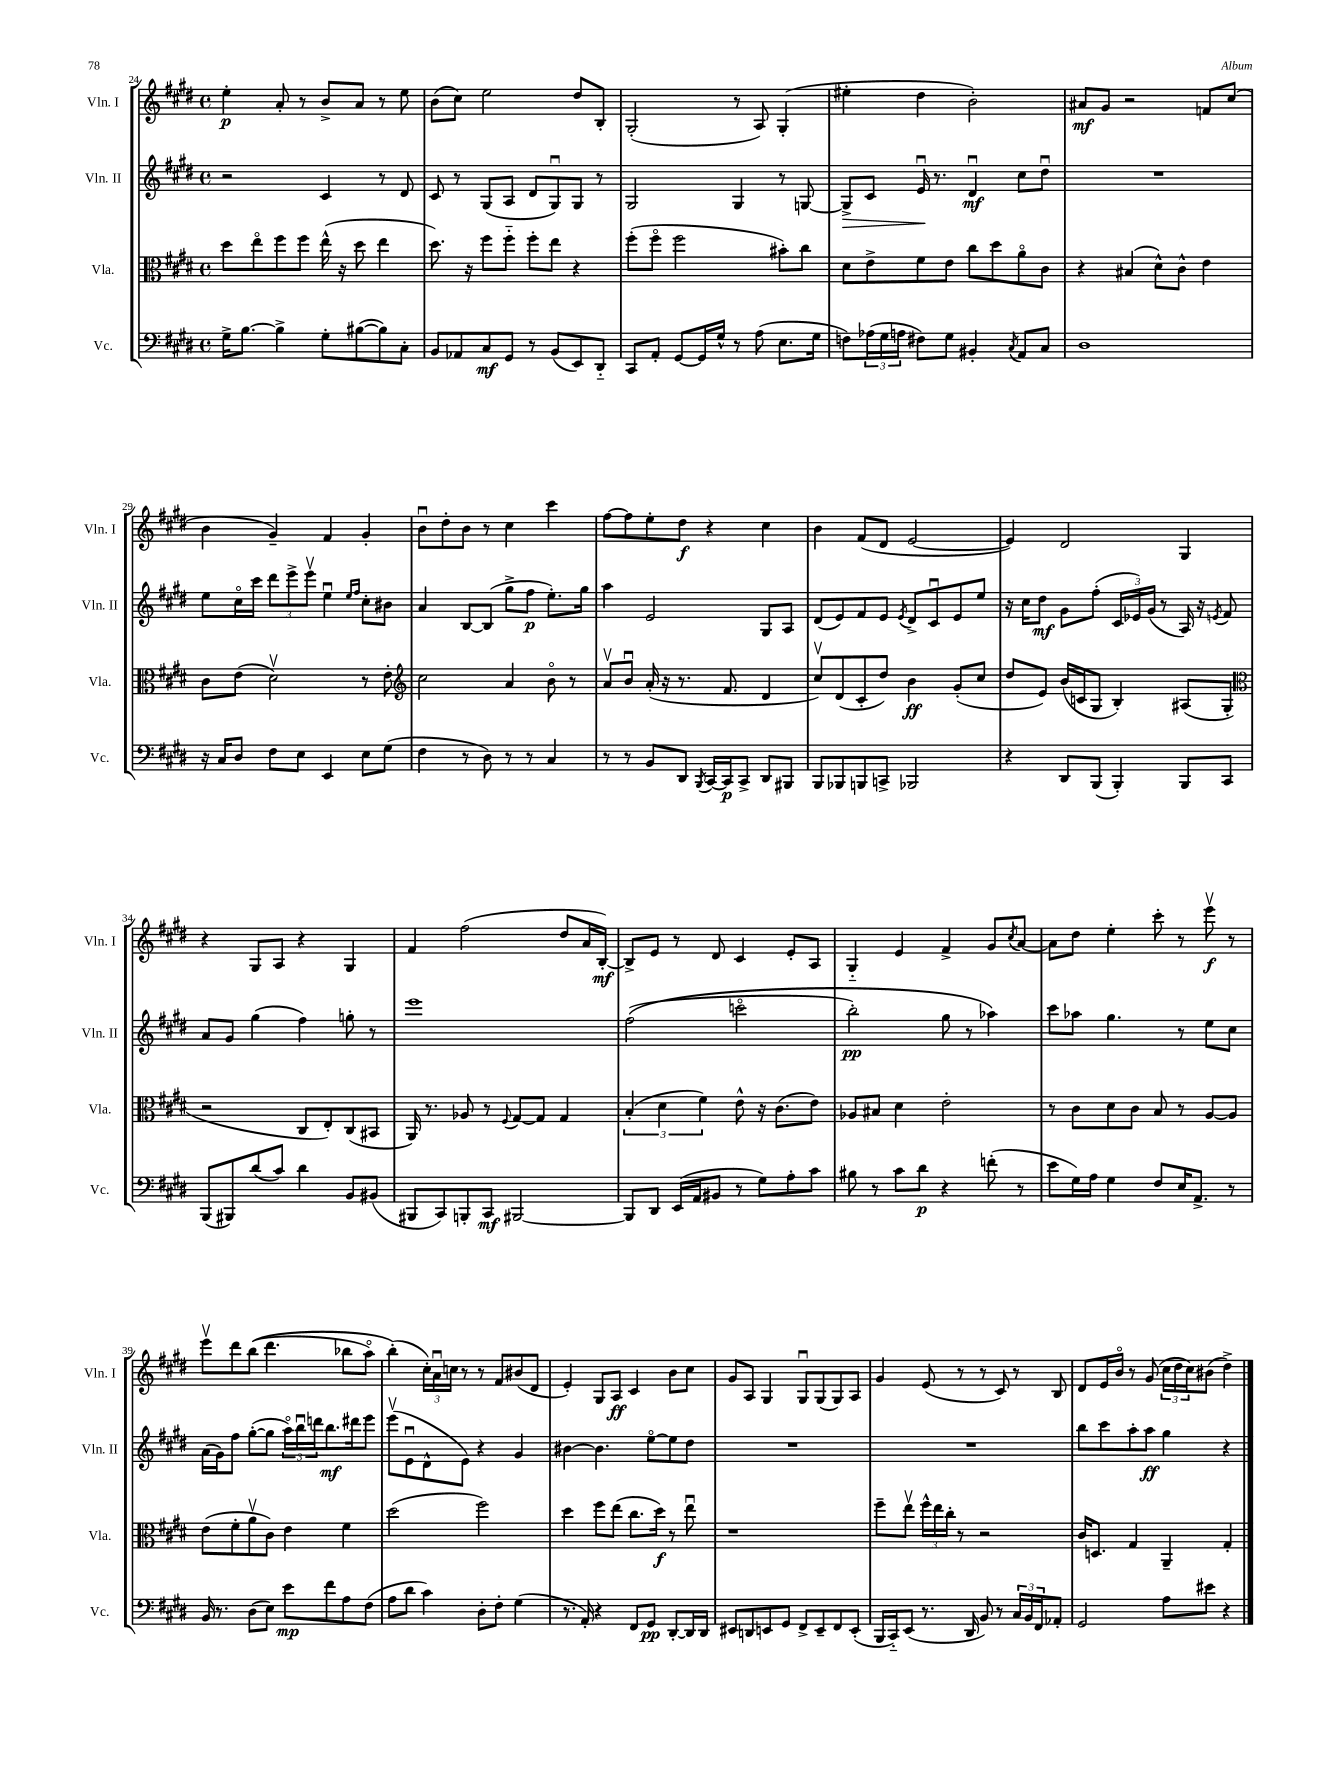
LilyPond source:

<<
\new StaffGroup <<
\new Staff = "s0" \with { instrumentName = "Vln. I" shortInstrumentName = "Vln. I" } {
    \clef treble \key e \major \defaultTimeSignature \time 4/4
    e''4-.\p a'8-. r8 b'8-> a'8 r8 e''8 |
    b'8( cis''8) e''2 dis''8 b8-. |
    gis2-.( r8 a8) gis4-.( |
    eis''4-. dis''4 b'2-.) |
    ais'8\mf gis'8 r2 f'8 cis''8( |
    b'4 gis'4--) fis'4 gis'4-. |
    b'8\downbow dis''8-. b'8 r8 cis''4 cis'''4 |
    fis''8~ fis''8 e''8-. dis''8\f r4 cis''4 |
    b'4 fis'8( dis'8 e'2~ |
    e'4) dis'2 gis4 |
    r4 gis8 a8 r4 gis4 |
    fis'4 fis''2( dis''8 a'16 b16~-.\mf) |
    b8-> e'8 r8 dis'8 cis'4 e'8-. a8 |
    gis4-_ e'4 fis'4-> gis'8 \acciaccatura { cis''8 } a'8~ |
    a'8 dis''8 e''4-. cis'''8-. r8 e'''8\upbow\f r8 |
    e'''8\upbow dis'''8 b''8(\( dis'''4. bes''8 a''8\flageolet) |
    b''4-.(\) \tuplet 3/2 { cis''16-.) a'16\downbow c''16 } r8 r8 fis'8 bis'8( dis'8 |
    e'4-.) gis8 a8\ff cis'4 b'8 cis''8 |
    gis'8 a8 gis4 gis8\downbow gis8( gis8) a8 |
    gis'4 e'8( r8 r8 cis'8) r8 b8 |
    dis'8 e'16 b'16\flageolet r8 gis'8( \tuplet 3/2 { cis''16 dis''16 cis''16) } bis'8( dis''4->) \bar "|." |
}
\new Staff = "s1" \with { instrumentName = "Vln. II" shortInstrumentName = "Vln. II" } {
    \clef treble \key e \major \defaultTimeSignature \time 4/4
    r2 cis'4 r8 dis'8 |
    cis'8 r8 gis8( a8 dis'8 gis8\downbow) gis8 r8 |
    gis2 gis4 r8 g8~ |
    g8->\> cis'8 e'16\downbow\! r8. dis'4\downbow\mf cis''8 dis''8\downbow |
    R1 |
    e''8 cis''16\flageolet cis'''16 \tuplet 3/2 { dis'''8 e'''8-> e'''8\upbow } e''4\downbow \grace { e''16 fis''16 } cis''8-. bis'8 |
    a'4 b8~ b8( gis''8-> fis''8\p e''8.-.) gis''16 |
    a''4 e'2 gis8 a8 |
    dis'8( e'8) fis'8 e'8 \acciaccatura { e'8 } dis'8-> cis'8\downbow e'8 e''8 |
    r16 cis''16 dis''8\mf gis'8 fis''8-.( \tuplet 3/2 { cis'16 ees'16) gis'16( } r8 a16) r16 \acciaccatura { e'8 } fis'8 |
    a'8 gis'8 gis''4( fis''4) g''8-. r8 |
    e'''1 |
    fis''2(\( c'''2\flageolet |
    b''2-.\pp) gis''8 r8 aes''4\) |
    cis'''8 aes''8 gis''4. r8 e''8 cis''8 |
    a'16( gis'16) fis''8 gis''8~-.( gis''8 \tuplet 3/2 { a''16\flageolet) b''16\downbow d'''16 } b''8.\mf dis'''16 e'''8 |
    e'''8\upbow( e'8\downbow dis'8-^ e'8) r4 gis'4 |
    bis'4~ bis'4. e''8~\flageolet e''8 dis''8 |
    R1 |
    R1 |
    b''8 cis'''8 a''8-. a''8\ff gis''4 r4 \bar "|." |
}
\new Staff = "s2" \with { instrumentName = "Vla." shortInstrumentName = "Vla." } {
    \clef alto \key e \major \defaultTimeSignature \time 4/4
    dis''8 e''8\flageolet fis''8 fis''8 e''16-^( r16 dis''8 e''4 |
    dis''8.) r16 fis''8 fis''8-_ fis''8-. e''8 r4 |
    fis''8-.( fis''8\flageolet fis''2 bis'8-.) cis''8 |
    dis'8 e'8-> fis'8 e'8 cis''8 dis''8 a'8\flageolet cis'8 |
    r4 bis4( dis'8-^) cis'8-^ e'4 |
    cis'8 e'8( dis'2\upbow) r8 e'8-. |
    \clef treble cis''2 a'4 b'8\flageolet r8 |
    a'8\upbow b'8\downbow a'16-.( r16 r8. fis'8. dis'4 |
    cis''8\upbow) dis'8( cis'8-. dis''8) b'4\ff gis'8-.( cis''8 |
    dis''8 e'8) b'16( c'16 gis8 b4-.) ais8( gis8-. |
    \clef alto r2 cis8 e8-.) cis8( bis,8 |
    a,16) r8. aes8 r8 \appoggiatura { fis8 } gis8~ gis8 gis4 |
    \tuplet 3/2 { b4-.( dis'4 fis'4) } e'8-^ r16 cis'8.( e'8) |
    aes8 bis8 dis'4 e'2-. |
    r8 cis'8 dis'8 cis'8 b8 r8 a8~ a8 |
    e'8( fis'8-. a'8\upbow cis'8) e'4 fis'4 |
    dis''2( fis''2) |
    dis''4 fis''8 e''8( cis''8. dis''16\f) r8 e''8\downbow |
    r1 |
    fis''8-- e''8\upbow \tuplet 3/2 { fis''16-^ e''16 cis''16-. } r8 r2 |
    cis'16 d8. gis4 a,4-- gis4-. \bar "|." |
}
\new Staff = "s3" \with { instrumentName = "Vc." shortInstrumentName = "Vc." } {
    \clef bass \key e \major \defaultTimeSignature \time 4/4
    gis16-> b8.~ b4-> gis8-. bis8~( bis8) cis8-. |
    b,8 aes,8 cis8\mf gis,8 r8 b,8( e,8) dis,8-_ |
    cis,8 a,8-. gis,8~ gis,16 gis16-^ r8 a8( e8. gis16 |
    f8) \tuplet 3/2 { aes16( gis16 a16 } fis8) gis8 bis,4-. \acciaccatura { cis8 } a,8 cis8 |
    dis1 |
    r16 cis16 dis8 fis8 e8 e,4 e8 gis8( |
    fis4 r8 dis8) r8 r8 cis4 |
    r8 r8 b,8 dis,8 \acciaccatura { b,,8 } cis,16~ cis,16\p cis,8-> dis,8 bis,,8 |
    b,,8 bes,,8 b,,8 c,8-> bes,,2 |
    r4 dis,8 b,,8( b,,4-.) b,,8 cis,8 |
    b,,8( bis,,8) dis'8( cis'8) dis'4 b,8 bis,8( |
    bis,,8 cis,8) b,,8-. cis,8\mf bis,,2~ |
    bis,,8 dis,8 e,16( a,16 bis,8 r8 gis8) a8-. cis'8 |
    bis8 r8 cis'8 dis'8\p r4 f'8-.( r8 |
    e'8 gis16) a16 gis4 fis8 e16 a,8.-> r8 |
    b,16 r8. dis8( e8) e'8\mp fis'8 a8 fis8( |
    a8 dis'8 cis'4) dis8-. fis8-. gis4( |
    r8. a,16-.) r4 fis,8 gis,8\pp dis,8~-. dis,16 dis,16 |
    eis,8 d,8 e,8 gis,8 fis,8-> e,8-- fis,8 e,8-.( |
    b,,16 cis,16-_) e,8( r8. dis,16 b,8) r8 \tuplet 3/2 { cis16 b,16 fis,16 } aes,8-. |
    gis,2 a8 eis'8 r4 \bar "|." |
}
>>
>>
\layout { \context { \Score currentBarNumber = #24 } }
